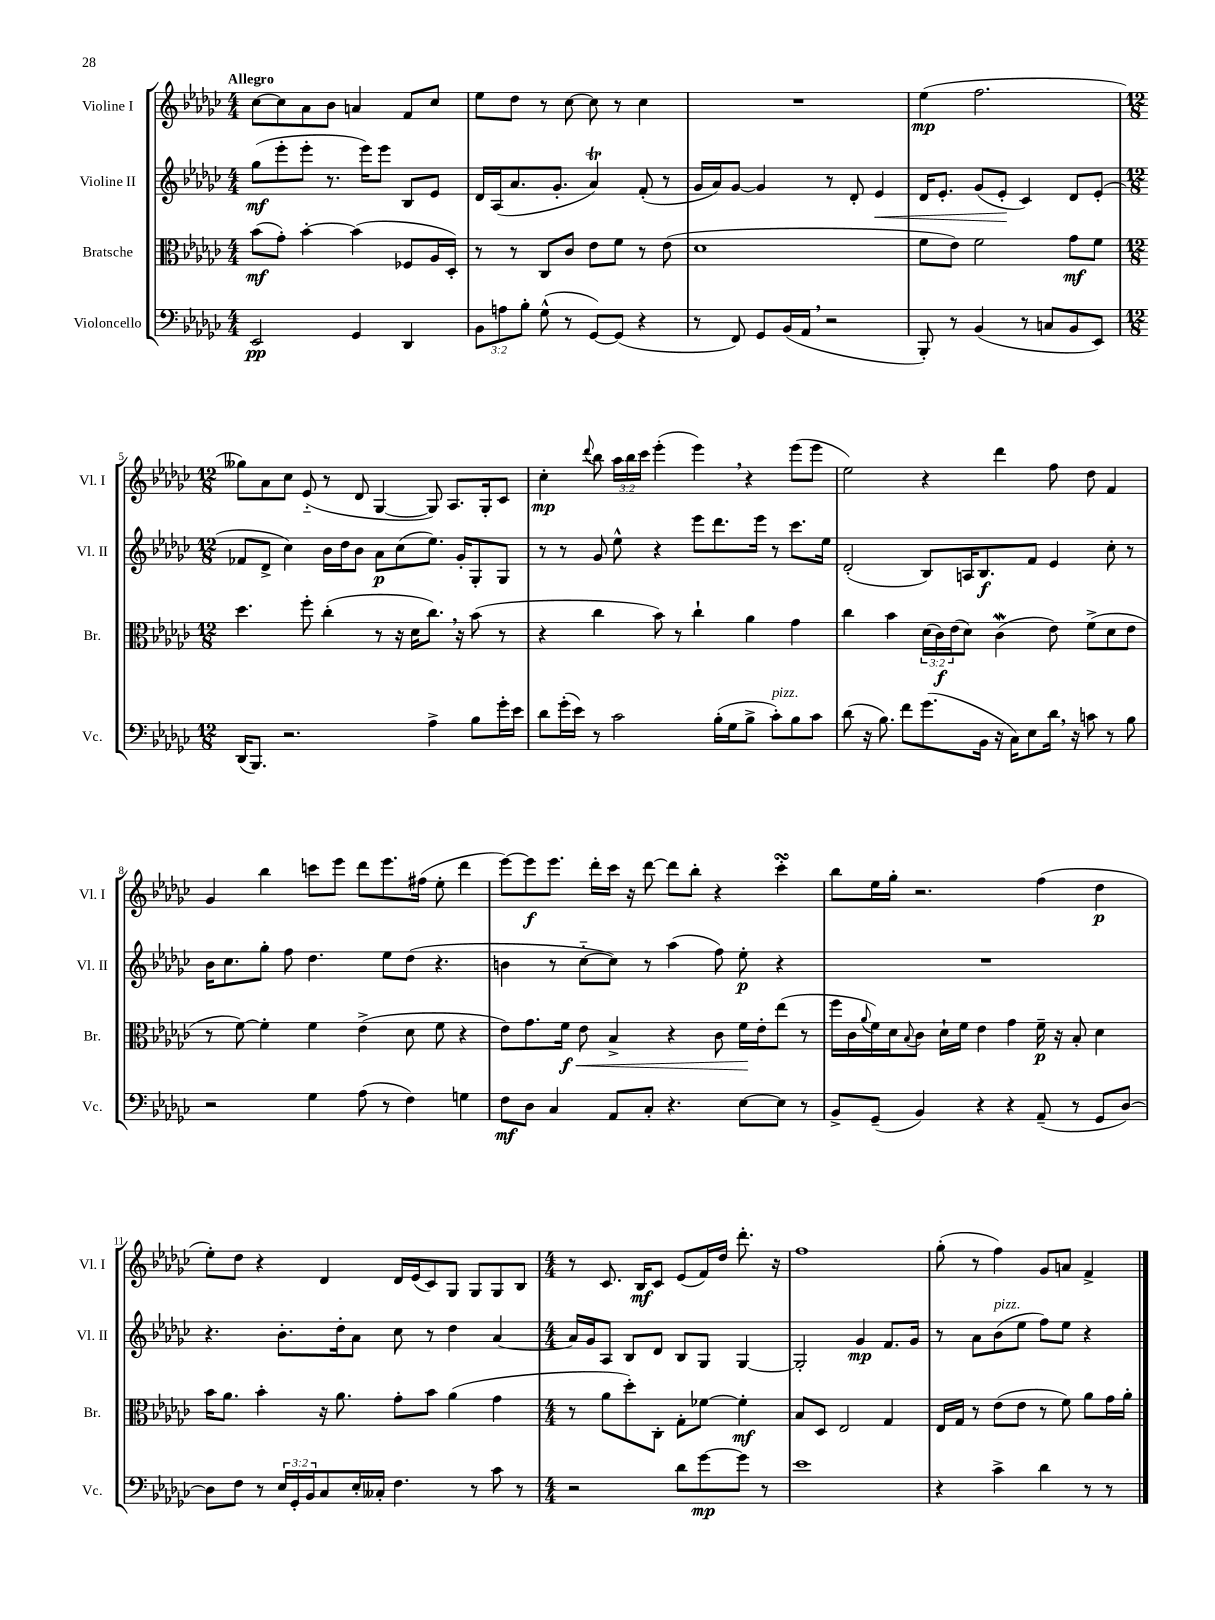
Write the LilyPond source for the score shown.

<<
\new StaffGroup <<
\new Staff = "s0" \with { instrumentName = "Violine I" shortInstrumentName = "Vl. I" } {
    \clef treble \key ges \major \numericTimeSignature \time 4/4 \override Staff.TupletNumber.text = #tuplet-number::calc-fraction-text \tempo "Allegro"
    ces''8~ ces''8 aes'8 bes'8 a'4 f'8 ces''8 |
    ees''8 des''8 r8 ces''8~ ces''8 r8 ces''4 |
    R1 |
    ees''4\mp( f''2. |
    \numericTimeSignature \time 12/8 geses''8) aes'8 ces''8 ees'8-_( r8 des'8 ges4~ ges8) aes8. ges16-. ces'8 |
    ces''4-.\mp \appoggiatura { des'''8 } bes''8 \tuplet 3/2 { aes''16 bes''16 ces'''16 } ees'''4-.( ees'''4) \breathe r4 ees'''8( ees'''8 |
    ees''2) r4 des'''4 f''8 des''8 f'4 |
    ges'4 bes''4 c'''8 ees'''8 des'''8 ees'''8. fis''16( ees''8-. des'''4 |
    ees'''8~) ees'''8\f ees'''8. des'''16-. ces'''16 r16 des'''8~ des'''8 bes''8-. r4 ces'''4-.\turn |
    bes''8 ees''16 ges''16-. r2. f''4( des''4\p |
    ees''8-.) des''8 r4 des'4 des'16 ees'16( ces'8) ges8 ges8 ges8 bes8 |
    \numericTimeSignature \time 4/4 r8 ces'8. bes16\mf ces'8 ees'8( f'16) des''16 des'''8.-. r16 |
    f''1 |
    ges''8-.( r8 f''4) ges'8 a'8 f'4-> \bar "|." |
}
\new Staff = "s1" \with { instrumentName = "Violine II" shortInstrumentName = "Vl. II" } {
    \clef treble \key ges \major \numericTimeSignature \time 4/4
    ges''8\mf( ees'''8-. ees'''8-. r8. ees'''16) ees'''8 bes8 ees'8 |
    des'16 aes16( aes'8. ges'8.-. aes'4\trill) f'8-.( r8 |
    ges'16 aes'16) ges'8~ ges'4 r8 des'8-. ees'4\< |
    des'16 ees'8.-. ges'8( ees'8-.\! ces'4) des'8 ees'8-.( |
    \numericTimeSignature \time 12/8 fes'8 des'8-> ces''4) bes'16 des''16 bes'8 aes'8\p ces''8( ees''8.) ges'16-. ges8-. ges8 |
    r8 r8 ges'8 ees''8-^ r4 ees'''8 des'''8. ees'''16 r8 ces'''8. ees''16 |
    des'2-.( bes8) a16 bes8.\f f'8 ees'4 ces''8-. r8 |
    bes'16 ces''8. ges''8-. f''8 des''4. ees''8 des''8( r4. |
    b'4 r8 ces''8~-_ ces''8) r8 aes''4( f''8) ees''8-.\p r4 |
    R1. |
    r4. bes'8.-. des''16-. aes'8 ces''8 r8 des''4 aes'4~ |
    \numericTimeSignature \time 4/4 aes'16 ges'16 aes8 bes8 des'8 bes8 ges8 ges4~ |
    ges2-. ges'4\mp f'8. ges'16 |
    r8 aes'8 bes'8^\markup { \italic "pizz." }( ees''8 f''8) ees''8 r4 \bar "|." |
}
\new Staff = "s2" \with { instrumentName = "Bratsche" shortInstrumentName = "Br." } {
    \clef alto \key ges \major \numericTimeSignature \time 4/4 \override Staff.TupletNumber.text = #tuplet-number::calc-fraction-text
    bes'8\mf( ges'8-.) bes'4~-. bes'4( fes8 aes16 des16-.) |
    r8 r8 ces8 ces'8 ees'8 f'8 r8 ees'8( |
    des'1 |
    f'8 ees'8) f'2 ges'8\mf f'8 |
    \numericTimeSignature \time 12/8 des''4. f''8-. ces''4-.( r8 r16 des'16 ces''8.) \breathe r16 bes'8( r8 |
    r4 ces''4 bes'8) r8 ces''4-! aes'4 ges'4 |
    ces''4 bes'4 \tuplet 3/2 { des'16( ces'16\f) ees'16( } des'8) ces'4\mordent( ees'8) f'8->( des'8 ees'8 |
    r8 f'8~) f'4-. f'4 ees'4->( des'8 f'8 r4 |
    ees'8) ges'8. f'16\f\< ees'8 bes4-> r4 ces'8 f'16\! ees'16-. ees''8( r8 |
    f''16 ces'16 \appoggiatura { aes'8 } f'16) des'16 \appoggiatura { bes8 } ces'8 des'16-! f'16 ees'4 ges'4 f'16--\p r16 bes8-. des'4 |
    bes'16 aes'8. bes'4-. r16 aes'8. ges'8-. bes'8 aes'4( ges'4 |
    \numericTimeSignature \time 4/4 r8 aes'8 des''8-.) ces8-. ges8-. fes'8~ fes'4-.\mf |
    bes8 des8 ees2 ges4 |
    ees16 ges16 r8 ees'8( ees'8 r8 f'8) aes'8 ges'16 aes'16-. \bar "|." |
}
\new Staff = "s3" \with { instrumentName = "Violoncello" shortInstrumentName = "Vc." } {
    \clef bass \key ges \major \numericTimeSignature \time 4/4 \override Staff.TupletNumber.text = #tuplet-number::calc-fraction-text
    ees,2\pp ges,4 des,4 |
    \tuplet 3/2 { bes,8 a8 bes8-. } ges8-^( r8 ges,8~) ges,8( r4 |
    r8 f,8) ges,8 bes,16( aes,16 \breathe r2 |
    bes,,8-.) r8 bes,4( r8 c8 bes,8 ees,8) |
    \numericTimeSignature \time 12/8 des,16( bes,,8.) r2. aes4-> bes8 ges'16-. ees'16 |
    des'8 ges'16-.( ees'16) r8 ces'2 bes16-.( ges16 bes8-> ces'8-.^\markup { \italic "pizz." }) bes8 ces'8 |
    des'8( r16 bes8.) f'8 ges'8.( bes,16 r16 ces16) ees8 des'16 \breathe r16 c'8 r8 bes8 |
    r2 ges4 aes8( r8 f4) g4 |
    f8\mf des8 ces4 aes,8 ces8-. r4. ees8~ ees8 r8 |
    bes,8-> ges,8--( bes,4) r4 r4 aes,8--( r8 ges,8 des8~) |
    des8 f8 r8 \tuplet 3/2 { ees16 ges,16-. bes,16 } ces8 ees16-. ceses16-. f4. r8 ces'8 r8 |
    \numericTimeSignature \time 4/4 r2 des'8 ges'8~\mp ges'8 r8 |
    ees'1 |
    r4 ces'4-> des'4 r8 r8 \bar "|." |
}
>>
>>
